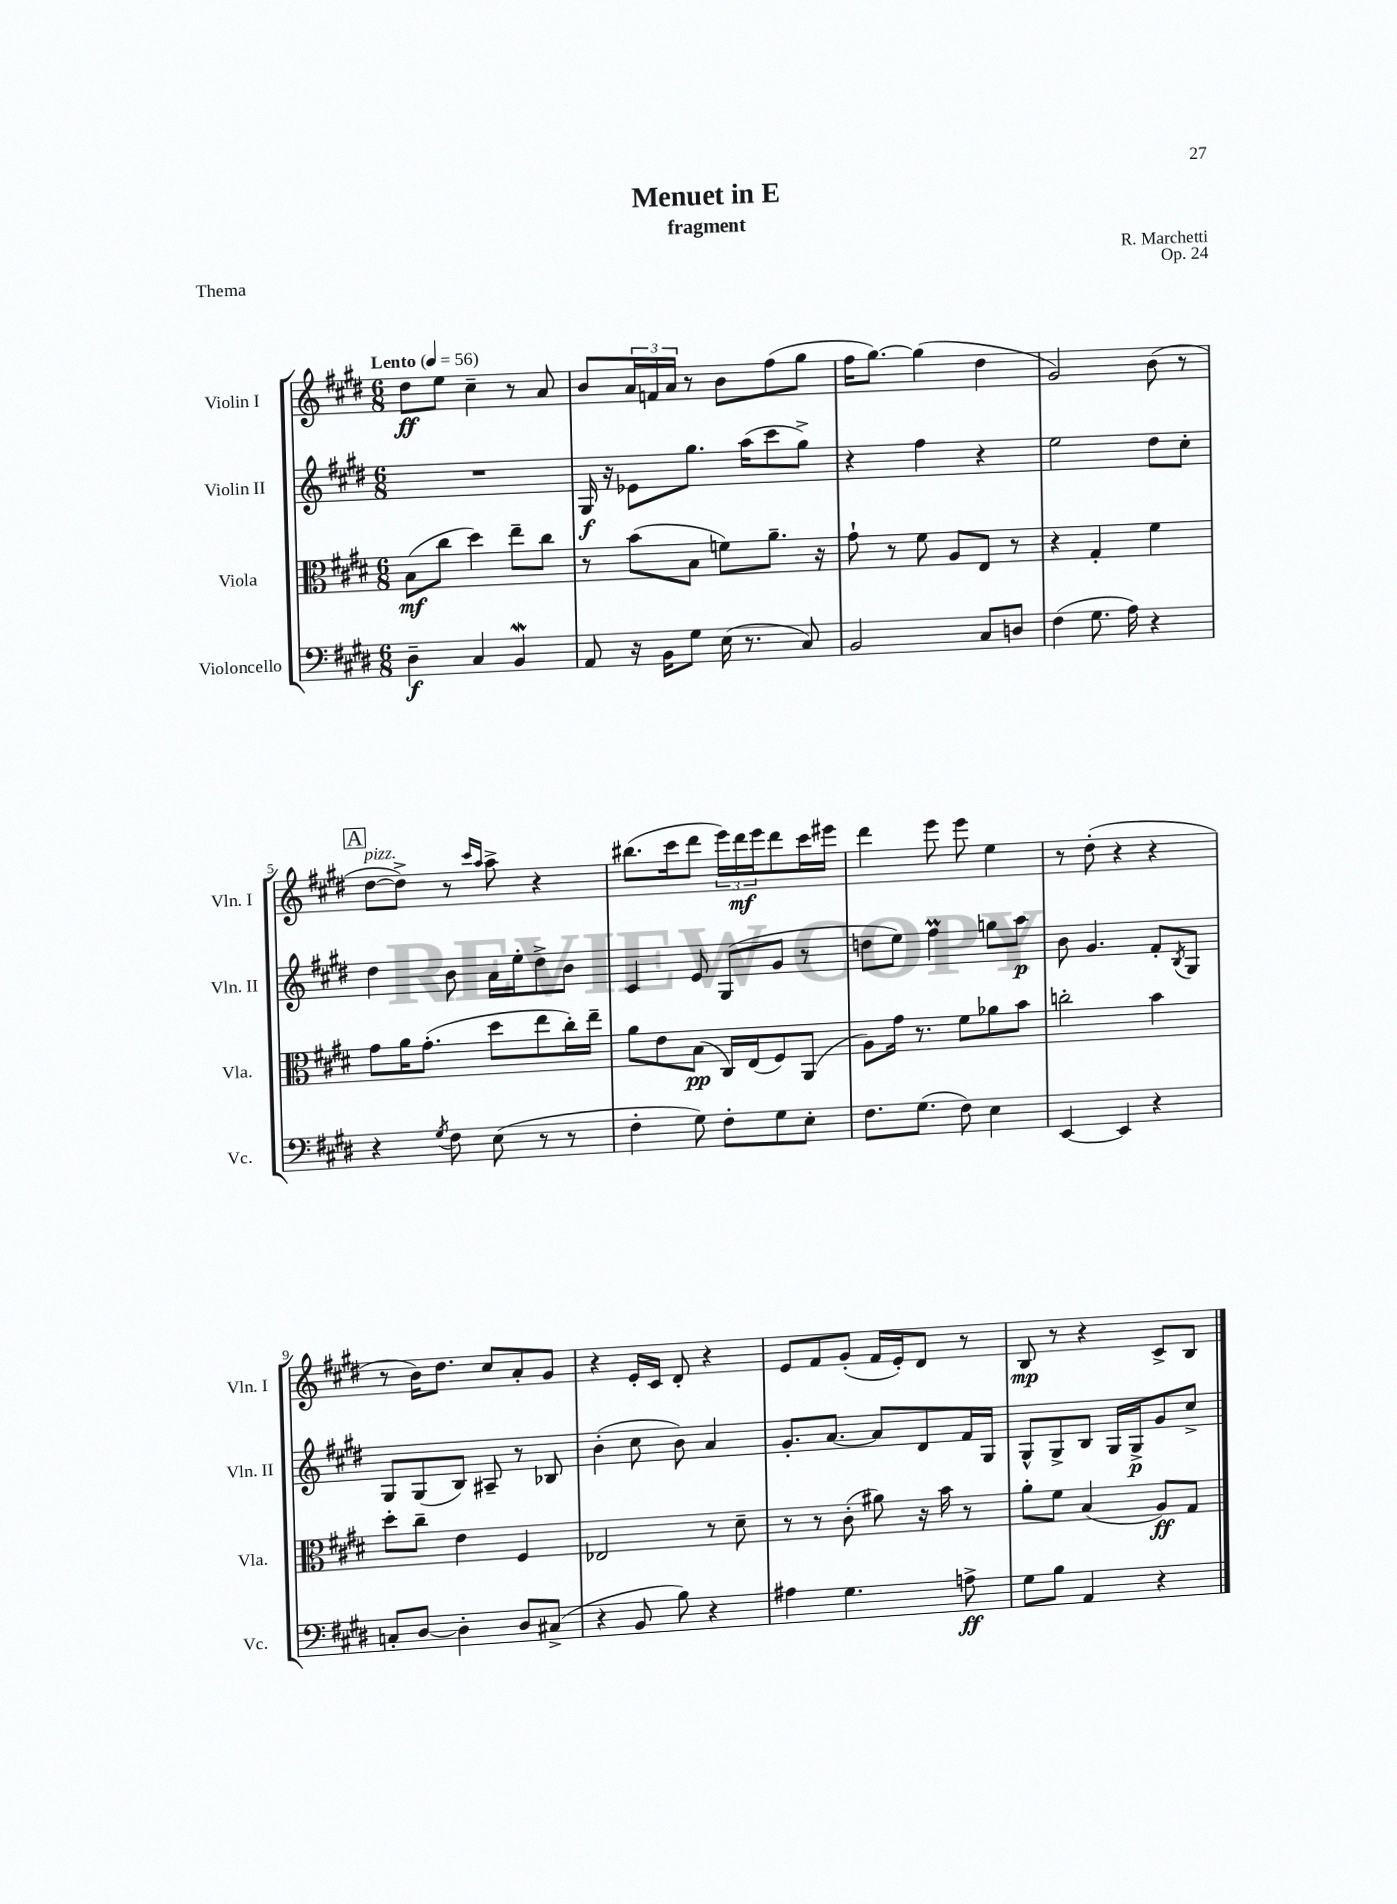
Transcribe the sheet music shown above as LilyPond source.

\header { title = "Menuet in E" composer = "R. Marchetti" subtitle = "fragment" opus = "Op. 24" piece = "Thema" }
<<
\new StaffGroup <<
\new Staff = "s0" \with { instrumentName = "Violin I" shortInstrumentName = "Vln. I" } {
    \clef treble \key e \major \numericTimeSignature \time 6/8 \tempo "Lento" 4 = 56
    dis''8\ff e''8 cis''4-- r8 a'8 |
    b'8 \tuplet 3/2 { a'16 f'16 a'16 } r8 b'8 fis''8( gis''8 |
    fis''16 gis''8.~) gis''4( dis''4 |
    gis'2) b'8( r8 |
    \mark \markup { \box "A" } dis''8~^\markup { \italic "pizz." } dis''8->) r8 \grace { cis'''16 a''16 } a''8-> r4 |
    bis''8.( cis'''16 dis'''8 \tuplet 3/2 { e'''16) dis'''16\mf e'''16 } dis'''8 cis'''16 eis'''16 |
    dis'''4 e'''8 e'''8 e''4 |
    r8 dis''8-.( r4 r4 |
    r8 b'16) dis''8. cis''8 a'8-. gis'8 |
    r4 e'16-. cis'16 dis'8-. r4 |
    e'8 fis'8 gis'8-.( fis'16 e'16-.) dis'8 r8 |
    b8\mp r8 r4 cis'8-> b8 \bar "|." |
}
\new Staff = "s1" \with { instrumentName = "Violin II" shortInstrumentName = "Vln. II" } {
    \clef treble \key e \major \numericTimeSignature \time 6/8
    R2. |
    gis16\f r16 ees'8 gis''8. a''16( cis'''8 gis''8->) |
    r4 fis''4 r4 |
    e''2 dis''8 cis''8-. |
    \mark \markup { \box "A" } dis''4 b'8 a'16 e''16-. dis''8-> b'8 |
    cis'4 e'8 gis8( gis'8 r8 |
    d''8 e''8) fis''4\prall g''8 a''8\p |
    b'8 gis'4. fis'8-. \acciaccatura { b8 } gis8 |
    gis8 gis8( b8) ais8-- r8 bes8 |
    b'4-.( cis''8 b'8) a'4 |
    gis'8.-. a'8.~ a'8 dis'8 fis'16 gis16 |
    gis8-^ gis8-> b8 gis16 gis16->\p gis'8 cis''8-> \bar "|." |
}
\new Staff = "s2" \with { instrumentName = "Viola" shortInstrumentName = "Vla." } {
    \clef alto \key e \major \numericTimeSignature \time 6/8
    b8\mf( cis''8 dis''4) e''8-- cis''8 |
    r8 b'8( b8 f'8) a'8.-- r16 |
    gis'8-! r8 fis'8 a8 e8 r8 |
    r4 gis4-. fis'4 |
    \mark \markup { \box "A" } gis'8 a'16 gis'8.-.( dis''8 e''8 cis''16-.) e''16-- |
    a'8 e'8 b8\pp( cis16) e16( fis8) a,8( |
    a8) gis'16 r8. fis'8 aes'8 b'8 |
    c''2-. b'4 |
    dis''8-. cis''8-- e'4 fis4 |
    ees2 r8 dis'8-- |
    r8 r8 cis'8-.( ais'8) r16 b'16 r8 |
    a'8-. fis'8 b4( a8\ff) gis8 \bar "|." |
}
\new Staff = "s3" \with { instrumentName = "Violoncello" shortInstrumentName = "Vc." } {
    \clef bass \key e \major \numericTimeSignature \time 6/8
    dis4--\f cis4 b,4\mordent |
    a,8 r16 b,16 gis8 e16( r8. cis8) |
    b,2 cis8 d8 |
    fis4( gis8. a16) r4 |
    \mark \markup { \box "A" } r4 \acciaccatura { gis8 } fis8 e8( r8 r8 |
    fis4-. gis8) fis8-. gis8 e8-. |
    fis8. gis8.( fis8) e4 |
    e,4~ e,4 r4 |
    c8-. dis8~ dis4-. dis8 cis8->( |
    r4 b,8 b8) r4 |
    ais4 gis4. a8->\ff |
    gis8 b8 a,4 r4 \bar "|." |
}
>>
>>
